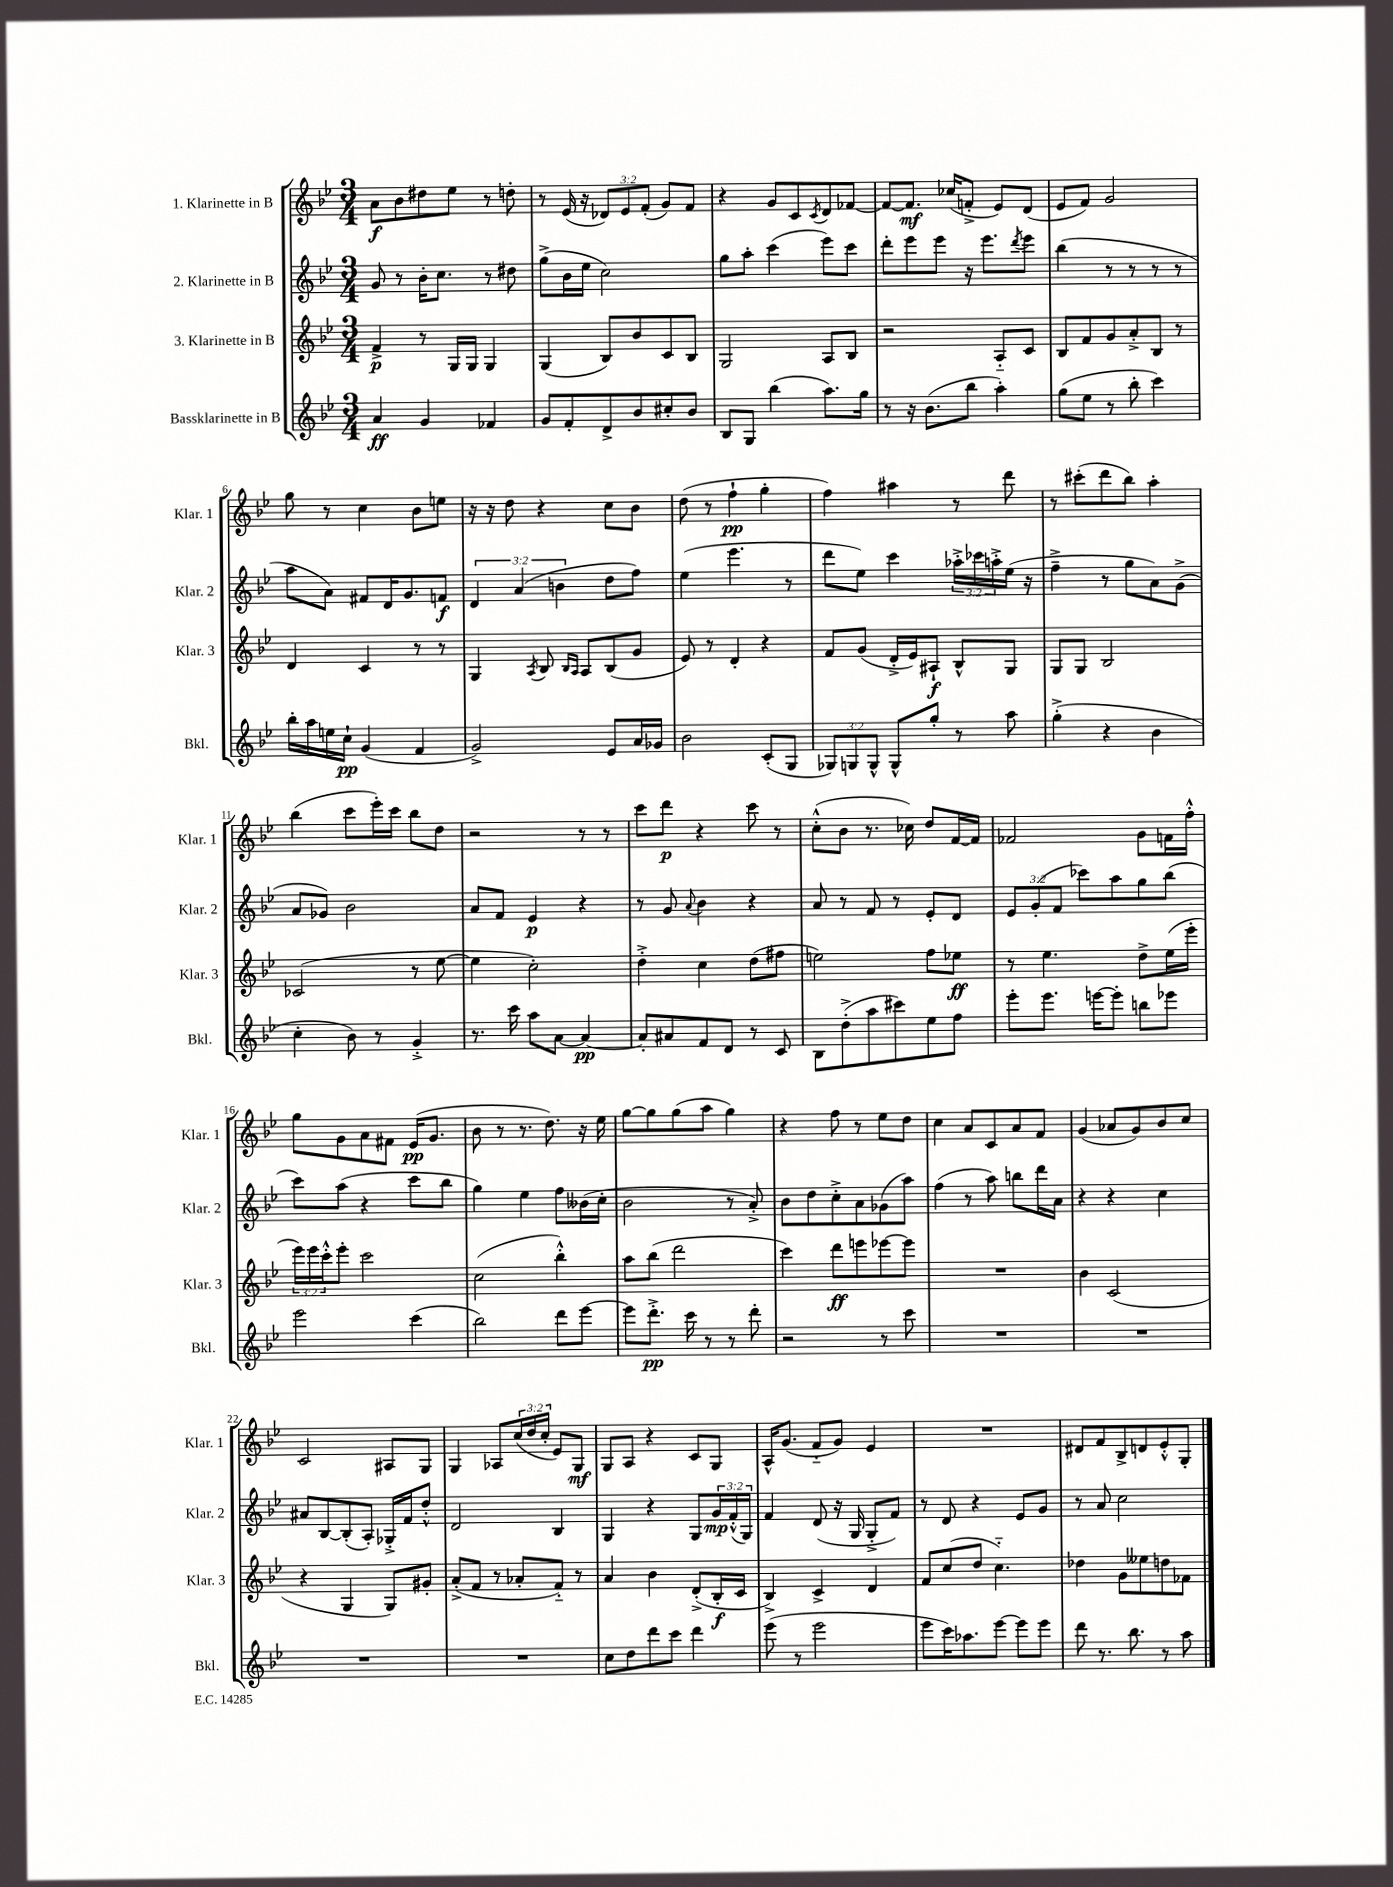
<<
\new StaffGroup <<
\new Staff = "s0" \with { instrumentName = "1. Klarinette in B" shortInstrumentName = "Klar. 1" } {
    \clef treble \key bes \major \numericTimeSignature \time 3/4 \override Staff.TupletNumber.text = #tuplet-number::calc-fraction-text
    a'8\f bes'8 dis''8 ees''8 r8 d''8-. |
    r8 ees'16( r16 \tuplet 3/2 { des'8) ees'8 f'8-.( } g'8) f'8 |
    r4 g'8 c'8 \acciaccatura { c'8 } d'8 fes'8~ |
    fes'8~ fes'8.\mf ces''16( f'8-.-> ees'8) d'8( |
    ees'8 f'8) g'2 |
    g''8 r8 c''4 bes'8 e''8 |
    r16 r16 d''8 r4 c''8 bes'8 |
    d''8( r8 f''4-!\pp g''4-. |
    f''4) ais''4 r8 d'''8 |
    r8 cis'''8-.( d'''8 bes''8) a''4-. |
    bes''4( c'''8 ees'''16-.) c'''16 bes''8 d''8 |
    r2 r8 r8 |
    c'''8 d'''8\p r4 c'''8 r8 |
    c''8-.-^( bes'8 r8. ces''16) d''8 f'16~ f'16 |
    fes'2 g'8 f'16 f''16-.-^ |
    g''8 g'8 a'8 fis'8 ees'16\pp( g'8. |
    bes'8 r8 r8. d''8.) r16 ees''16 |
    g''8~ g''8 g''8( a''8 g''4) |
    r4 f''8 r8 ees''8 d''8 |
    c''4 a'8 c'8 a'8 f'8 |
    g'4( aes'8 g'8) bes'8 c''8 |
    c'2 ais8 g8 |
    g4 aes8 \tuplet 3/2 { c''16( d''16 c''16-. } ees'8) g8\mf |
    g8 a8 r4 c'8 g8 |
    a16-^ g'8.( f'8-_ g'8) ees'4 |
    R2. |
    dis'8 f'8 bes8-> d'8 ees'8-.-^ g8-. \bar "|." |
}
\new Staff = "s1" \with { instrumentName = "2. Klarinette in B" shortInstrumentName = "Klar. 2" } {
    \clef treble \key bes \major \numericTimeSignature \time 3/4 \override Staff.TupletNumber.text = #tuplet-number::calc-fraction-text
    g'8 r8 bes'16-. c''8. r8 dis''8 |
    g''8->( bes'16 ees''16 c''2) |
    g''8 a''8-. c'''4( ees'''8) c'''8 |
    d'''8-. ees'''8 ees'''8 r16 ees'''8. \acciaccatura { d'''8 } ees'''8 |
    bes''4( r8 r8 r8 r8 |
    a''8 a'8) fis'8 d'16 g'8. f'8\f |
    \tuplet 3/2 { d'4 a'4( b'4 } d''8 f''8) |
    ees''4( ees'''4. r8 |
    d'''8 ees''8) c'''4 \tuplet 3/2 { aes''16-.-> ces'''16 a''16-.-> } ees''16( r16 |
    f''4---> r8 g''8 a'8) g'8->( |
    a'8 ges'8) bes'2 |
    a'8 f'8 ees'4\p r4 |
    r8 g'8 \appoggiatura { a'8 } bes'4 r4 |
    a'8 r8 f'8 r8 ees'8-. d'8 |
    \tuplet 3/2 { ees'8 g'8-.( f'8 } ces'''8) a''8 g''8 bes''8( |
    c'''8) a''8( r4 c'''8 bes''8 |
    g''4) ees''4 f''8 beses'16( c''16-. |
    bes'2 r8 a'8-.->) |
    bes'8 d''8 c''8-.-> a'8 ges'8( a''8) |
    f''4( r8 a''8) b''8 d'''16 a'16 |
    r4 r4 c''4 |
    ais'8 bes8~ bes8-.( a8-.) ges16-.-> f'16 d''8-.-^ |
    d'2 bes4 |
    g4 r4 g8 \tuplet 3/2 { g'16\mp f'16-.-^( g16) } |
    f'4 d'8( r16 g16 g8-.-> f'8) |
    r8 d'8 r4 ees'8 g'8 |
    r8 a'8 c''2 \bar "|." |
}
\new Staff = "s2" \with { instrumentName = "3. Klarinette in B" shortInstrumentName = "Klar. 3" } {
    \clef treble \key bes \major \numericTimeSignature \time 3/4 \override Staff.TupletNumber.text = #tuplet-number::calc-fraction-text
    f'4->\p r8 g16 g16 g4 |
    g4( bes8) bes'8 c'8 bes8 |
    g2 a8 bes8 |
    r2 a8-_ c'8 |
    bes8 f'8 g'8 a'8-.-> bes8 r8 |
    d'4 c'4 r8 r8 |
    g4 \acciaccatura { a8 } bes8 \grace { bes16 a16 } a8 bes8( g'8 |
    ees'8) r8 d'4-. r4 |
    f'8 g'8( d'16-.-> ees'16) ais8-!\f bes8-^ g8 |
    g8 g8 bes2 |
    ces'2( r8 ees''8~ |
    ees''4 c''2-.) |
    d''4-.-> c''4 d''8( fis''8 |
    e''2) f''8 ees''8\ff |
    r8 ees''4. d''8-> ees''16( ees'''16-. |
    \tuplet 3/2 { ees'''16) ees'''16 c'''16-.-^ } ees'''8-. c'''2 |
    c''2( bes''4-.-^) |
    a''8 bes''8( d'''2 |
    c'''4) d'''8\ff e'''8 ees'''8~ ees'''8 |
    R2. |
    bes'4 c'2( |
    r4 g4 g8) gis'8-. |
    a'8-.->( f'8 r8 aes'8-. f'8-_) r8 |
    a'4 bes'4 d'8-.->( bes16-.\f c'16 |
    bes4->) c'4-> d'4 |
    f'8 c''8( d''8 c''4.-_) |
    des''4 g'8 eeses''8 d''8 fes'8 \bar "|." |
}
\new Staff = "s3" \with { instrumentName = "Bassklarinette in B" shortInstrumentName = "Bkl." } {
    \clef treble \key bes \major \numericTimeSignature \time 3/4 \override Staff.TupletNumber.text = #tuplet-number::calc-fraction-text
    a'4\ff g'4 fes'4 |
    g'8 f'8-. d'8-> bes'8 cis''8-. bes'8 |
    bes8 g8 bes''4( a''8.) g''16 |
    r8 r16 bes'8.( bes''8 a''4-.) |
    g''8( ees''8 r8 bes''8-. c'''4) |
    bes''16-. a''16 e''16 c''16-!\pp g'4( f'4 |
    g'2->) ees'8 a'16 ges'16 |
    bes'2 c'8-.( g8 |
    \tuplet 3/2 { ges8) g8 g8-^ } g8-^ g''8-. r8 a''8 |
    g''4-.->( r4 bes'4 |
    c''4-. bes'8) r8 g'4-.-> |
    r8. c'''16 a''8 a'8~ a'4~\pp |
    a'8-. ais'8 f'8 d'8 r8 c'8 |
    bes8 d''8-.->( a''8 cis'''8) ees''8 f''8 |
    ees'''8-. ees'''8. e'''16~ e'''8-. b''8 ees'''8 |
    ees'''2 c'''4( |
    bes''2) d'''8 ees'''8~ |
    ees'''8 d'''8.-.->\pp c'''16 r8 r8 d'''8-. |
    r2 r8 c'''8 |
    R2. |
    R2. |
    R2. |
    R2. |
    c''8 d''8 d'''8 c'''8 d'''4 |
    ees'''8( r8 ees'''2 |
    ees'''8 c'''16) aes''8. ees'''8~ ees'''8 ees'''8 |
    d'''8 r8. bes''8. r8 a''8 \bar "|." |
}
>>
>>
